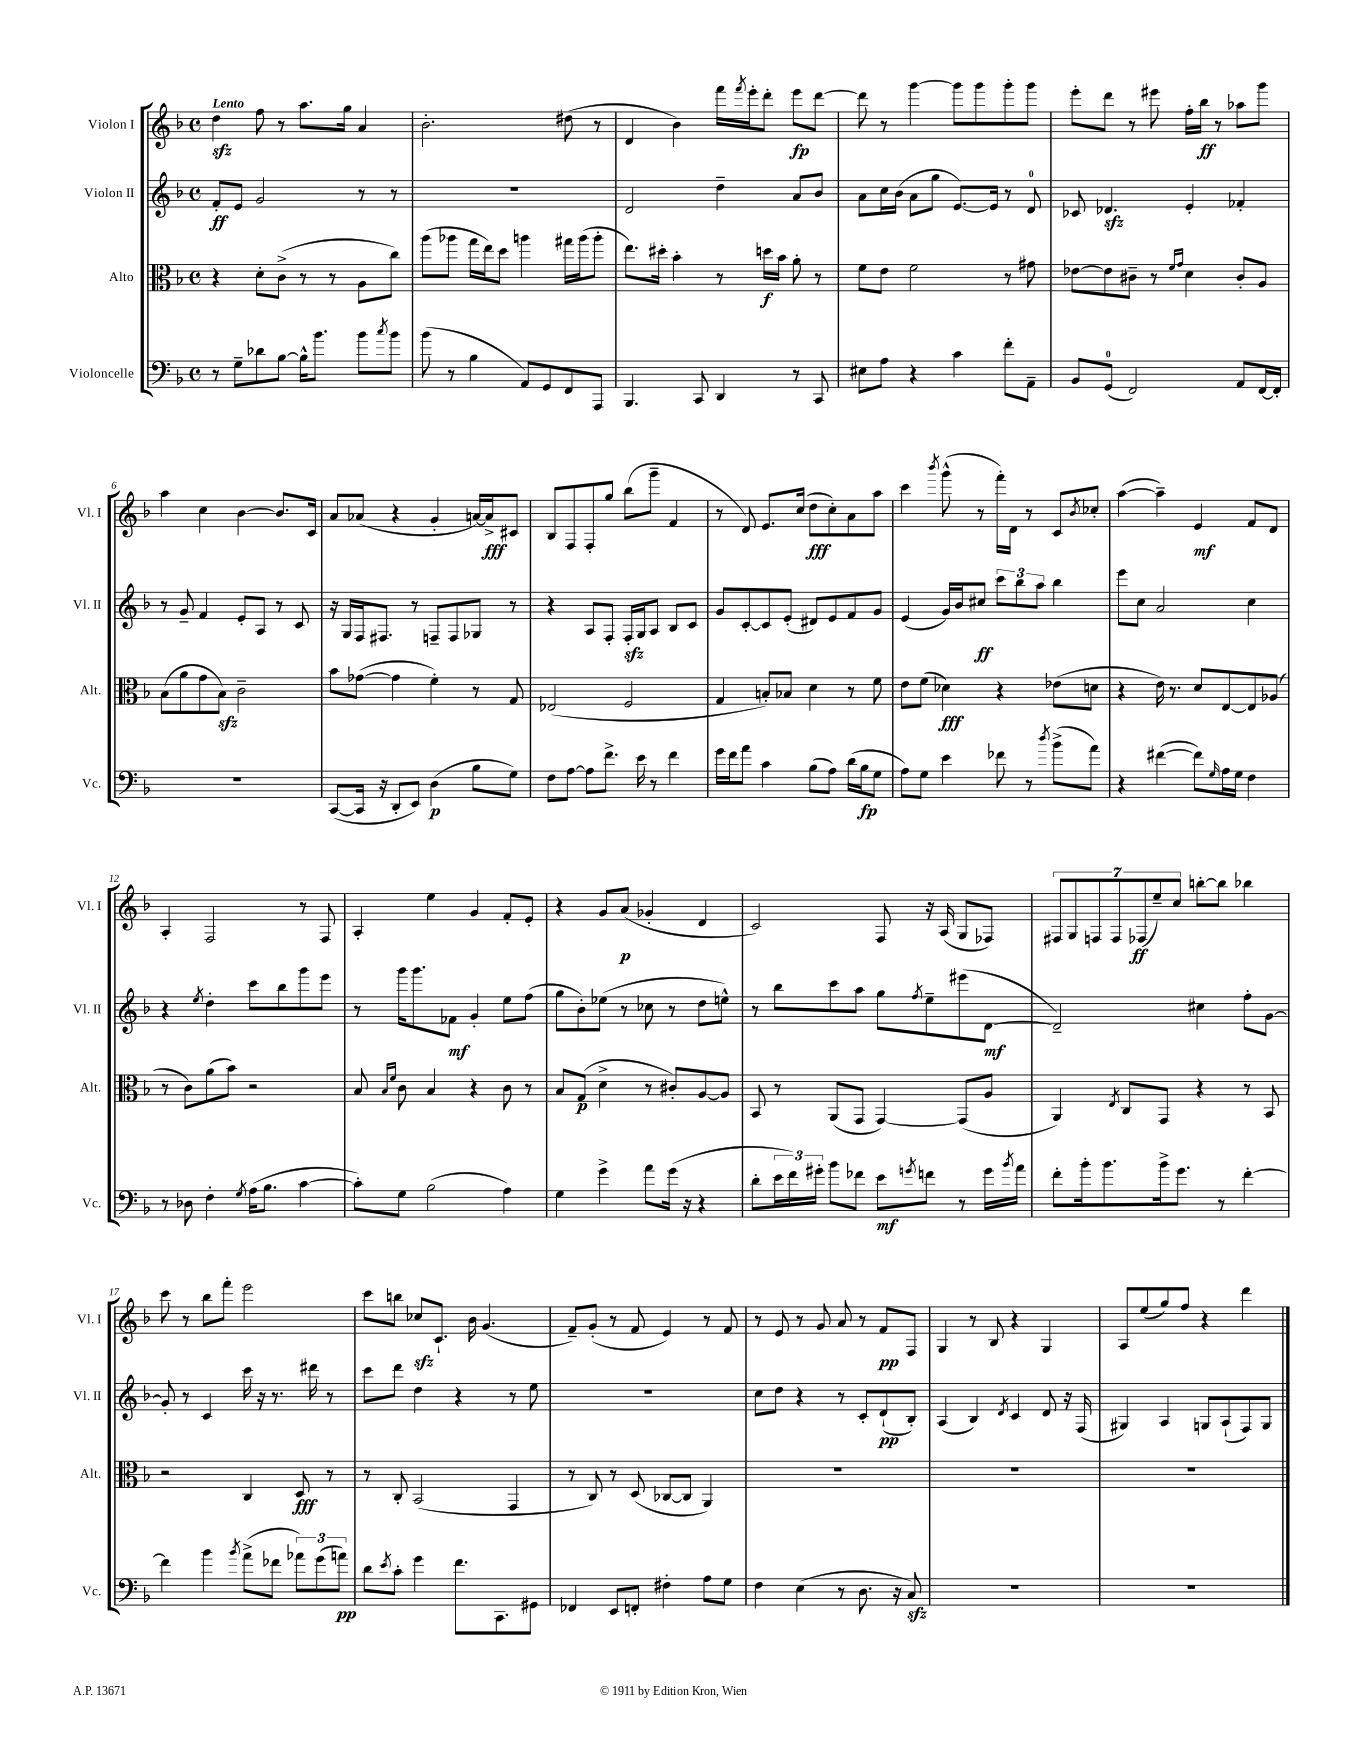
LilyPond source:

<<
\new StaffGroup <<
\new Staff = "s0" \with { instrumentName = "Violon I" shortInstrumentName = "Vl. I" } {
    \clef treble \key f \major \defaultTimeSignature \time 4/4 \tempo "Lento"
    d''4\sfz f''8 r8 a''8. g''16 a'4 |
    bes'2.-. dis''8( r8 |
    d'4 bes'4) f'''16 \acciaccatura { f'''8 } e'''16-. d'''8-. e'''8\fp d'''8~ |
    d'''8 r8 g'''4~ g'''8 g'''8 g'''8-. g'''8 |
    e'''8-. d'''8 r8 eis'''8 f''16-. bes''16\ff r8 aes''8 g'''8 |
    a''4 c''4 bes'4~ bes'8. c'16 |
    a'8 aes'8( r4 g'4-. a'16~) a'16->\fff cis'8 |
    bes8 f8 f8-. g''8 bes''8( g'''8-- f'4 |
    r8 d'8) e'8. c''16( d''8\fff c''8-.) a'8 a''8 |
    c'''4 \acciaccatura { bes'''8 } g'''8-^( r8 f'''16-.) d'16 r8 c'8 \acciaccatura { bes'8 } ces''8-. |
    a''4~( a''4--) e'4\mf f'8 d'8 |
    a4-. f2 r8 f8 |
    a4-. e''4 g'4 f'8-. e'8-. |
    r4 g'8 a'8\p( ges'4-. d'4 |
    c'2) f8 r16 a16( g8 fes8) |
    \tuplet 7/4 { fis8 g8 f8 f8 fes8\ff( e''8--) c''8 } b''8~-. b''8 bes''4 |
    c'''8 r8 bes''8 f'''8-. e'''2 |
    c'''8 b''8 ces''8\sfz c'8.-! bes'16 g'4.( |
    f'8--) g'8-.( r8 f'8 e'4) r8 f'8 |
    r8 e'8 r8 g'8 a'8 r8 f'8\pp f8 |
    g4 r8 bes8 r4 g4 |
    a8 e''8( g''8) f''8 r4 d'''4 \bar "|." |
}
\new Staff = "s1" \with { instrumentName = "Violon II" shortInstrumentName = "Vl. II" } {
    \clef treble \key f \major \defaultTimeSignature \time 4/4
    f'8-.\ff e'8 g'2 r8 r8 |
    R1 |
    d'2 d''4-- a'8 bes'8 |
    a'8 c''16 bes'16( a'8 g''8 e'8.~) e'16 r8 d'8-0 |
    ces'8 des'4.\sfz e'4-. fes'4-. |
    r8 g'8-- f'4 e'8-. a8 r8 c'8 |
    r16 g16 f16 fis8. r8 f8-- f8 ges8 r8 |
    r4 a8 f8-. f16-.\sfz g16 a8 bes8 c'8 |
    g'8 c'8~-. c'8 e'8-.( dis'8) e'8 f'8 g'8 |
    e'4( g'16) bes'16 cis''8\ff \tuplet 3/2 { c'''8 bes''8 a''8 } bes''4 |
    e'''8 c''8 a'2 c''4 |
    r4 \acciaccatura { e''8 } d''4-. c'''8 bes''8 g'''8 e'''8 |
    r8 g'''16 g'''8. fes'8\mf g'4-. e''8 f''8( |
    g''8 bes'8-.) ees''8( r8 ces''8 r8 d''8 e''8-^) |
    r8 bes''8 c'''8 a''8 g''8 \acciaccatura { f''8 } e''8-- eis'''8( d'8~\mf |
    d'2--) cis''4 f''8-. g'8~ |
    g'8-. r8 c'4 c'''16 r16 r8. dis'''16 r8 |
    c'''8 d'''8 d''4 r4 r8 e''8 |
    R1 |
    c''8 d''8 r4 r8 c'8-. d'8-!\pp( bes8-.) |
    a4( bes4) \acciaccatura { d'8 } c'4 d'8 r16 f16( |
    gis4) a4 g8 a8-!( f8) g8 \bar "|." |
}
\new Staff = "s2" \with { instrumentName = "Alto" shortInstrumentName = "Alt." } {
    \clef alto \key f \major \defaultTimeSignature \time 4/4
    r4 d'8-. c'8->( r8 r8 a8 c''8) |
    a''8( aes''8 g''16 e''16) d''8 a''4 gis''16 a''16( a''8-. |
    e''8.) dis''16-. bes'4-. r8 d''16\f bes'16 a'8-. r8 |
    f'8 e'8 f'2 r8 gis'8 |
    ees'8~ ees'8 cis'8-- r8 \grace { f'16 g'16 } d'4 cis'8-. a8 |
    bes8( a'8 g'8 bes8\sfz) c'2-- |
    bes'8 ges'8~( ges'4 f'4-.) r8 g8 |
    ees2( f2 |
    g4 b8-.) bes8 d'4 r8 f'8 |
    e'8 f'8( des'4\fff) r4 ees'8( d'8 |
    r4 e'16) r8. d'8 e8~ e8 aes8( |
    r8 c'8) a'8( bes'8) r2 |
    bes8 \grace { bes16 f'16 } c'8 bes4 r4 c'8 r8 |
    bes8 g8\p( d'4-> r8 cis'8-.) a8~ a8 |
    bes,8 r8 a,8( g,8 g,4~) g,8( a8 |
    a,4) \acciaccatura { e8 } c8 g,8 r4 r8 bes,8 |
    r2 c4 d8\fff r8 |
    r8 c8-. bes,2( g,4 |
    r8 c8) r8 d8( ces8~ ces8 a,4) |
    R1 |
    R1 |
    R1 \bar "|." |
}
\new Staff = "s3" \with { instrumentName = "Violoncelle" shortInstrumentName = "Vc." } {
    \clef bass \key f \major \defaultTimeSignature \time 4/4
    r8 g8-- des'8 bes8~ bes16-^ bes'8. bes'8 \acciaccatura { c''8 } bes'8 |
    bes'8( r8 bes4 a,8) g,8 f,8 a,,8 |
    bes,,4. c,8 d,4 r8 c,8 |
    eis8 a8 r4 c'4 f'8-. a,8-- |
    bes,8 g,8-0( f,2) a,8 f,16~ f,16-. |
    R1 |
    c,8~( c,16 r16 d,8-. e,8) d4\p( bes8 g8) |
    f8 a8~ a8 f'8.-> e'16 r8 f'4 |
    g'16 f'16 a'8 c'4 bes8( a8) d'16( bes16\fp g8 |
    a8) g8 e'4 fes'8 r8 \acciaccatura { d''8 } bes'8->( a'8) |
    r4 fis'4~( fis'8) \grace { g16 } a16 g16 f4 |
    r8 des8 f4-. \acciaccatura { g8 } a16( bes8. c'4~ |
    c'8-.) g8 bes2( a4) |
    g4 g'4-> a'8 g'16( r16 r4 |
    d'8-. \tuplet 3/2 { e'16 f'16) gis'16-. } bes'8 fes'8 e'8\mf \acciaccatura { g'8 } f'8 r8 g'16 \acciaccatura { bes'8 } a'16 |
    f'8-. bes'16-. bes'8. bes'16-> g'8. r8 f'4~-. |
    f'4 bes'4 \acciaccatura { bes'8 } a'8->( fes'8 \tuplet 3/2 { aes'8) g'8( a'8\pp) } |
    d'8 \acciaccatura { e'8 } c'8-. g'4 f'8. c,8. gis,8 |
    fes,4 e,8 f,8-. fis4-. a8 g8 |
    f4 e4( r8 d8. r16 c8\sfz) |
    R1 |
    R1 \bar "|." |
}
>>
>>
